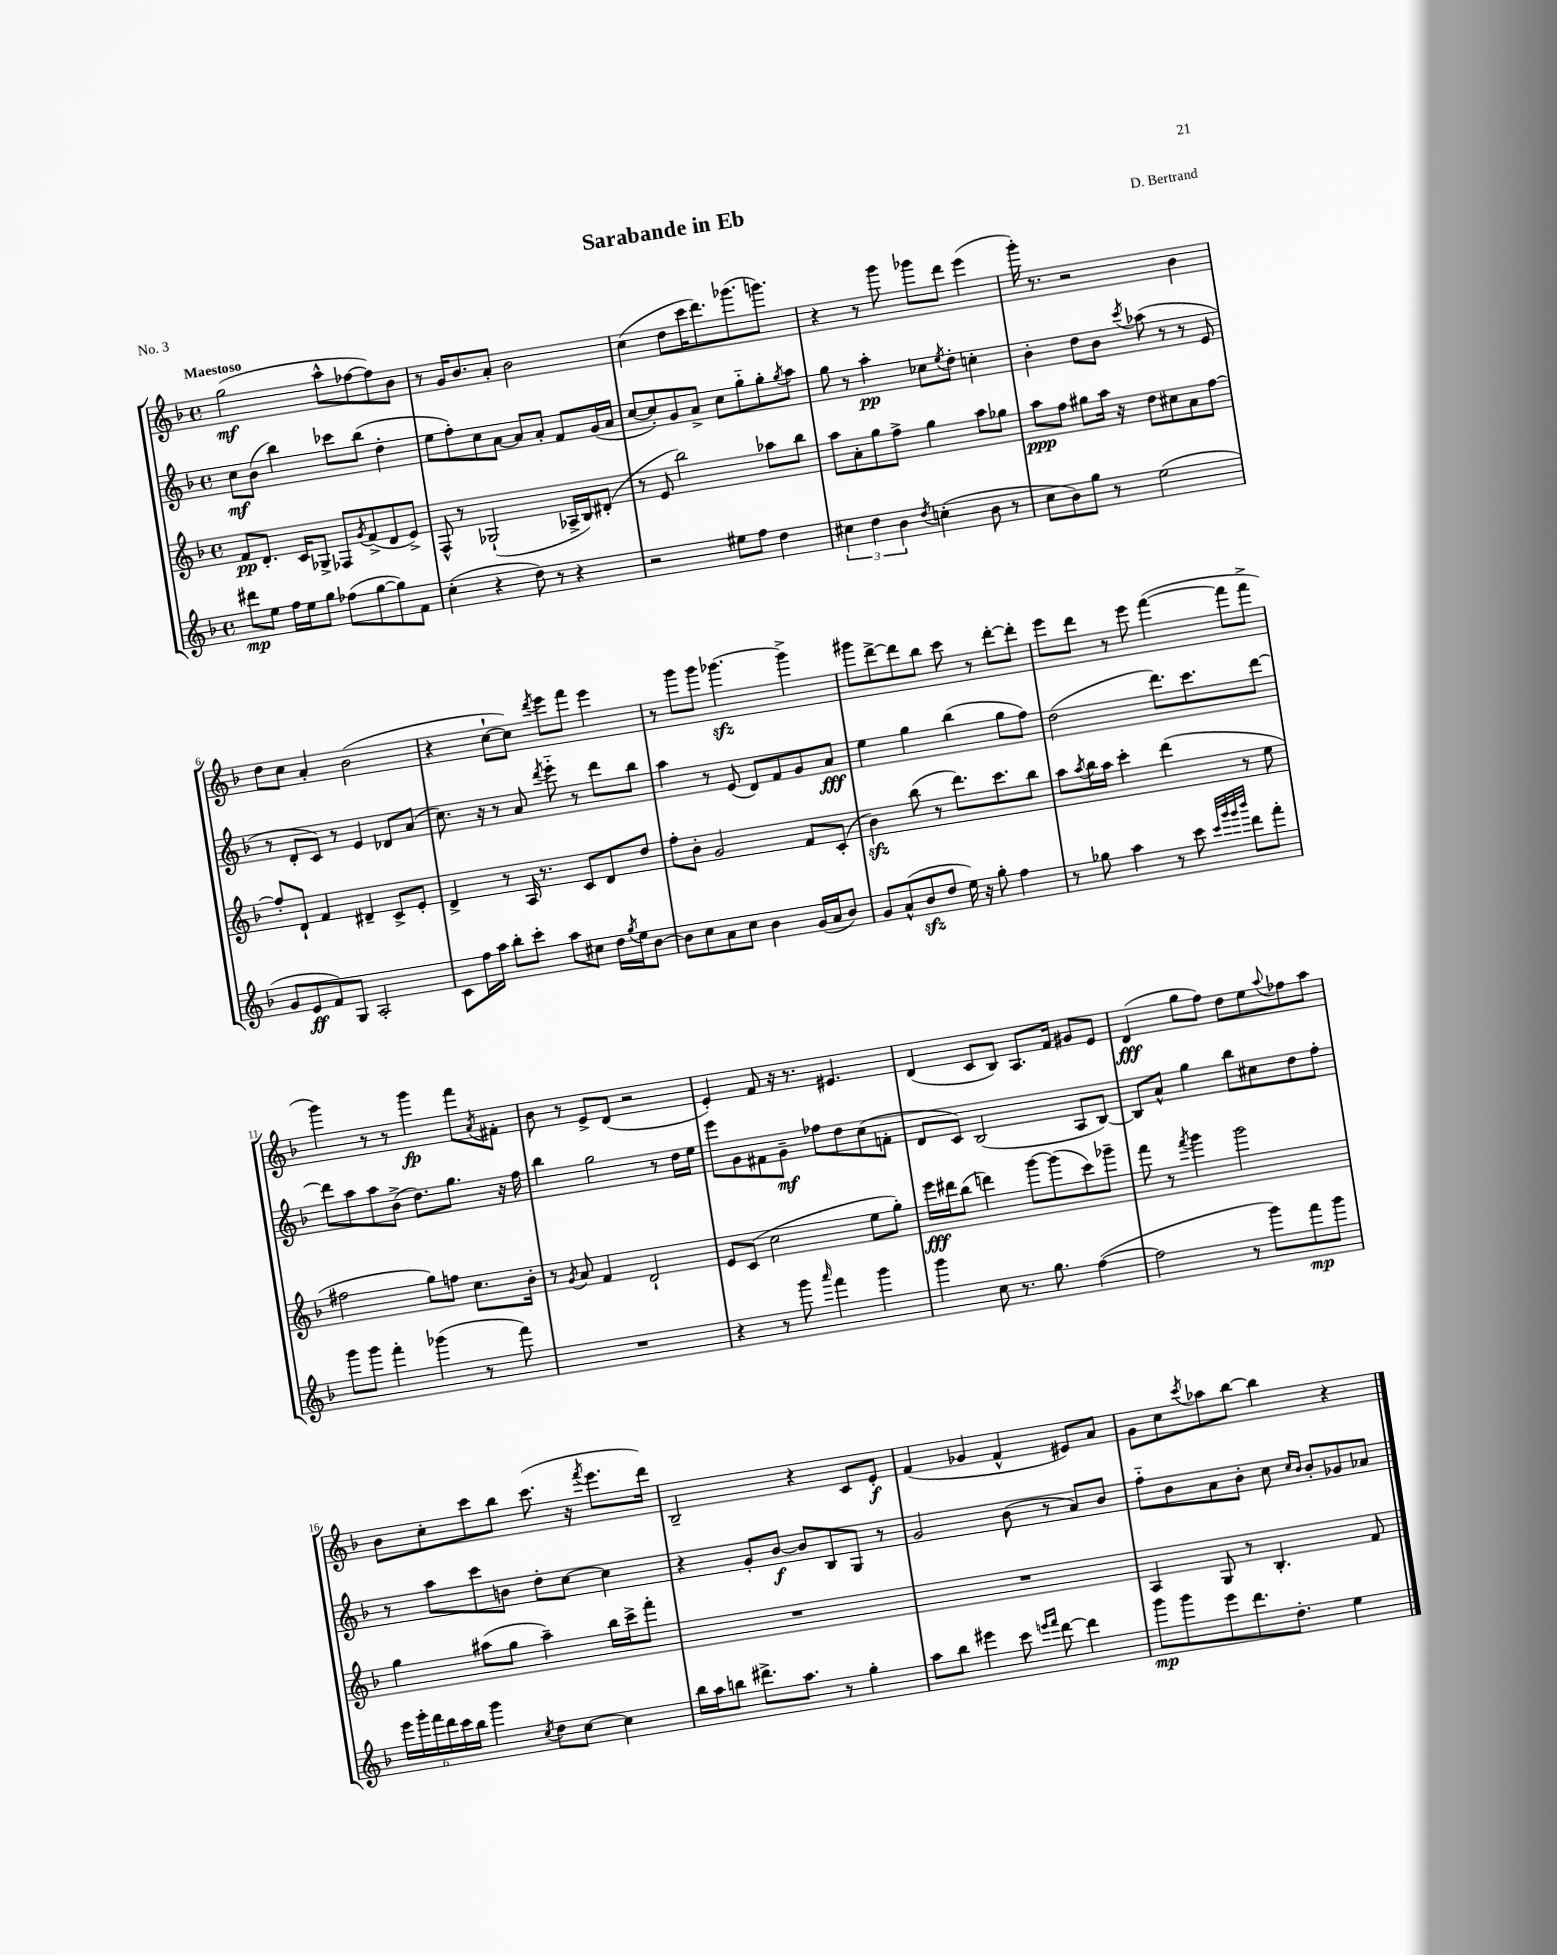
\header { title = "Sarabande in Eb" composer = "D. Bertrand" piece = "No. 3" }
<<
\new StaffGroup <<
\new Staff = "s0" {
    \clef treble \key f \major \defaultTimeSignature \time 4/4 \tempo "Maestoso"
    g''2\mf( a''8-^ fes''8~ fes''8) bes'8 |
    r8 g'16 bes'8. a'8-. bes'2 |
    c''4( d''8 c'''16 d'''8.) ges'''8.( g'''8.) |
    r4 r8 g'''8 ges'''8 d'''8 e'''4( |
    g'''16-.) r8. r2 bes'4 |
    d''8 c''8 a'4-. bes'2( |
    r4 c''8~-! c''8) \acciaccatura { d'''8 } e'''8 f'''8 e'''4 |
    r8 g'''8 g'''8 ges'''4.~\sfz ges'''4-> |
    gis'''8 d'''8~-> d'''8 bes''8 c'''8 r8 d'''8~-. d'''8-. |
    e'''8 d'''8 r8 e'''8 f'''4~( f'''8 f'''8-> |
    g'''4) r8 r8 g'''4\fp f'''8 \acciaccatura { a'8 } fis'8-. |
    bes'8 r8 e'8-> d'8( r2 |
    e'4-.) f'8 r16 r8. eis'4. |
    d'4( c'8 bes8) a8. f'16 gis'8 e'8 |
    d'4\fff( g''8 f''8) d''8 e''8 \appoggiatura { a''8 } fes''8 a''8 |
    bes'8 c''8-. c'''8 bes''8 c'''8.( r16 \acciaccatura { f'''8 } e'''8. d'''16) |
    bes2-- r4 c'8 e'8-.\f |
    f'4( ges'4 f'4-^ eis'8) a'8 |
    g'8 c''8 \acciaccatura { c'''8 } aes''8 bes''8~ bes''4 r4 \bar "|." |
}
\new Staff = "s1" {
    \clef treble \key f \major \defaultTimeSignature \time 4/4
    c''8\mf bes'8( bes''4) ces'''8 bes''8( d''4-. |
    e''8 f''8-.) c''8 a'8~ a'8 a'8-. f'8 g'16( a'16 |
    c''8~ c''8-.) g'8 a'8-> c''8 g''8-_ g''8-. \acciaccatura { g''8 } a''8 |
    g''8 r8 a''4-.\pp ces''8 \acciaccatura { e''8 } d''8-. c''4-. |
    bes'4-. d''8 bes'8 \acciaccatura { c'''8 } aes''8( r8 r8 e'8 |
    r8 d'8-. c'8) r8 e'4 des'8 a'8( |
    c''8.) r16 r8 a'8 \acciaccatura { d'''8 } e'''8-_ r8 d'''8 bes''8 |
    a''4 r8 e'8( d'8) f'8 g'8 a'8\fff |
    e''4 g''4 bes''4( g''8 f''8) |
    d''2( d'''8.) c'''8. d'''8~ |
    d'''8 a''8 a''8 bes'8->( d''8.) g''8. r16 f''16 |
    bes''4 g''2 r8 d''16 e''16 |
    e'''8 g'8 fis'8 g'8--\mf fes''8 d''8 c''8( f'8-. |
    d'8 c'8) bes2( a8 bes8~) |
    bes8 a'8-^ g''4 bes''8 cis''8 d''8 f''8-. |
    r8 a''8 c'''8 b'8 d''8-. c''8~ c''4 |
    r4 g'8-. bes'8~\f bes'8 bes8 g8 r8 |
    g'2 bes'8( r8 a'8) bes'8 |
    f''8-_ bes'8 a'8 bes'8-. c''8 \grace { c''16 bes'16 } bes'8-. ges'8 aes'8 \bar "|." |
}
\new Staff = "s2" {
    \clef treble \key f \major \defaultTimeSignature \time 4/4
    f'8\pp d'8.-. c'16 ges8-> fes8 \acciaccatura { g'8 } f'8->( d'8 e'8->) |
    f8-^ r8 ges2-!( aes16-> bes16) dis'8-.( |
    r8 e'8 bes''2) aes''8 bes''8 |
    a''8 a'8-. g''8 f''8-> g''4 a''8 ges''8 |
    a''8\ppp f''8 gis''8 a''16 r16 d''8 cis''8 a'8 f''8~ |
    f''8-. d'8-! f'4 dis'4-- c'8-> e'8-. |
    d'4-> r8 a16 r8. c'8 d'8 d''8 |
    f''8-. bes'8-. g'2 f'8 c'8-.( |
    bes'4\sfz) bes''8( r8 d'''8.) c'''8. bes''8 |
    a''8 \acciaccatura { a''8 } bes''16 a''16 c'''4-. d'''4( r8 e''8 |
    fis''2 g''8) f''8 c''8. bes'16-. |
    r8 \acciaccatura { g'8 } a'8 f'4 d'2-! |
    e'8 c'8( c''2 e''8 g''8-.) |
    e'''16\fff dis'''16 bes''8( d'''4) g'''8~ g'''8( c'''8) ges'''8-- |
    f'''8 r8 \acciaccatura { f'''8 } g'''4 g'''2 |
    g''4 ais''8( g''8 ais''4--) bes''16 c'''16-> f'''8-. |
    R1 |
    R1 |
    a4 g8 r8 bes4.-. f'8 \bar "|." |
}
\new Staff = "s3" {
    \clef treble \key f \major \defaultTimeSignature \time 4/4
    dis'''8\mp e''8 f''16 e''16 g''8 fes''8( g''8~ g''8) f'8 |
    c''4-.( r4 d''8) r8 r4 |
    r2 eis''8 f''8 d''4 |
    \tuplet 3/2 { cis''4 d''4 bes'4 } \acciaccatura { d''8 } c''4-.( bes'8 r8 |
    c''8 bes'8) g''8 r8 e''2( |
    g'8 e'8\ff f'8) g8 a2-. |
    c'8 f''16 a''16 bes''8-. c'''8-. a''8 cis''8 d''16 \acciaccatura { g''8 } e''16 bes'8~ |
    bes'8 c''8 a'8 c''8 bes'4 g'16( a'16 bes'8) |
    g'8 a'8-^( bes'8\sfz d''8 e''16) r16 g''8-. f''4 |
    r8 ges''8 a''4 r8 c'''8 \grace { c'''32 g'''32 g'''32 bes'''32 } d'''8 f'''8-. |
    g'''8 g'''8 f'''4-. ges'''4( r8 f'''8) |
    R1 |
    r4 r8 g'''8 \grace { a'''16 } f'''4 g'''4 |
    g'''4 c''8 r8. g''8. f''4~( |
    f''2 r8 g'''8) f'''8\mp g'''8 |
    \tuplet 6/4 { e'''16 g'''16-. f'''16 d'''16 c'''16 bes''16 } g'''4 \acciaccatura { c''8 } d''8 c''8~ c''4 |
    bes''16 a''16 b''8 dis'''8.-> a''8. r8 g''4-. |
    a''8 bes''8 eis'''4 c'''8 \grace { e'''16 f'''16 } d'''8~ d'''4 |
    g'''8\mp g'''8 e'''8 d'''8. d''8.-. e''4 \bar "|." |
}
>>
>>
